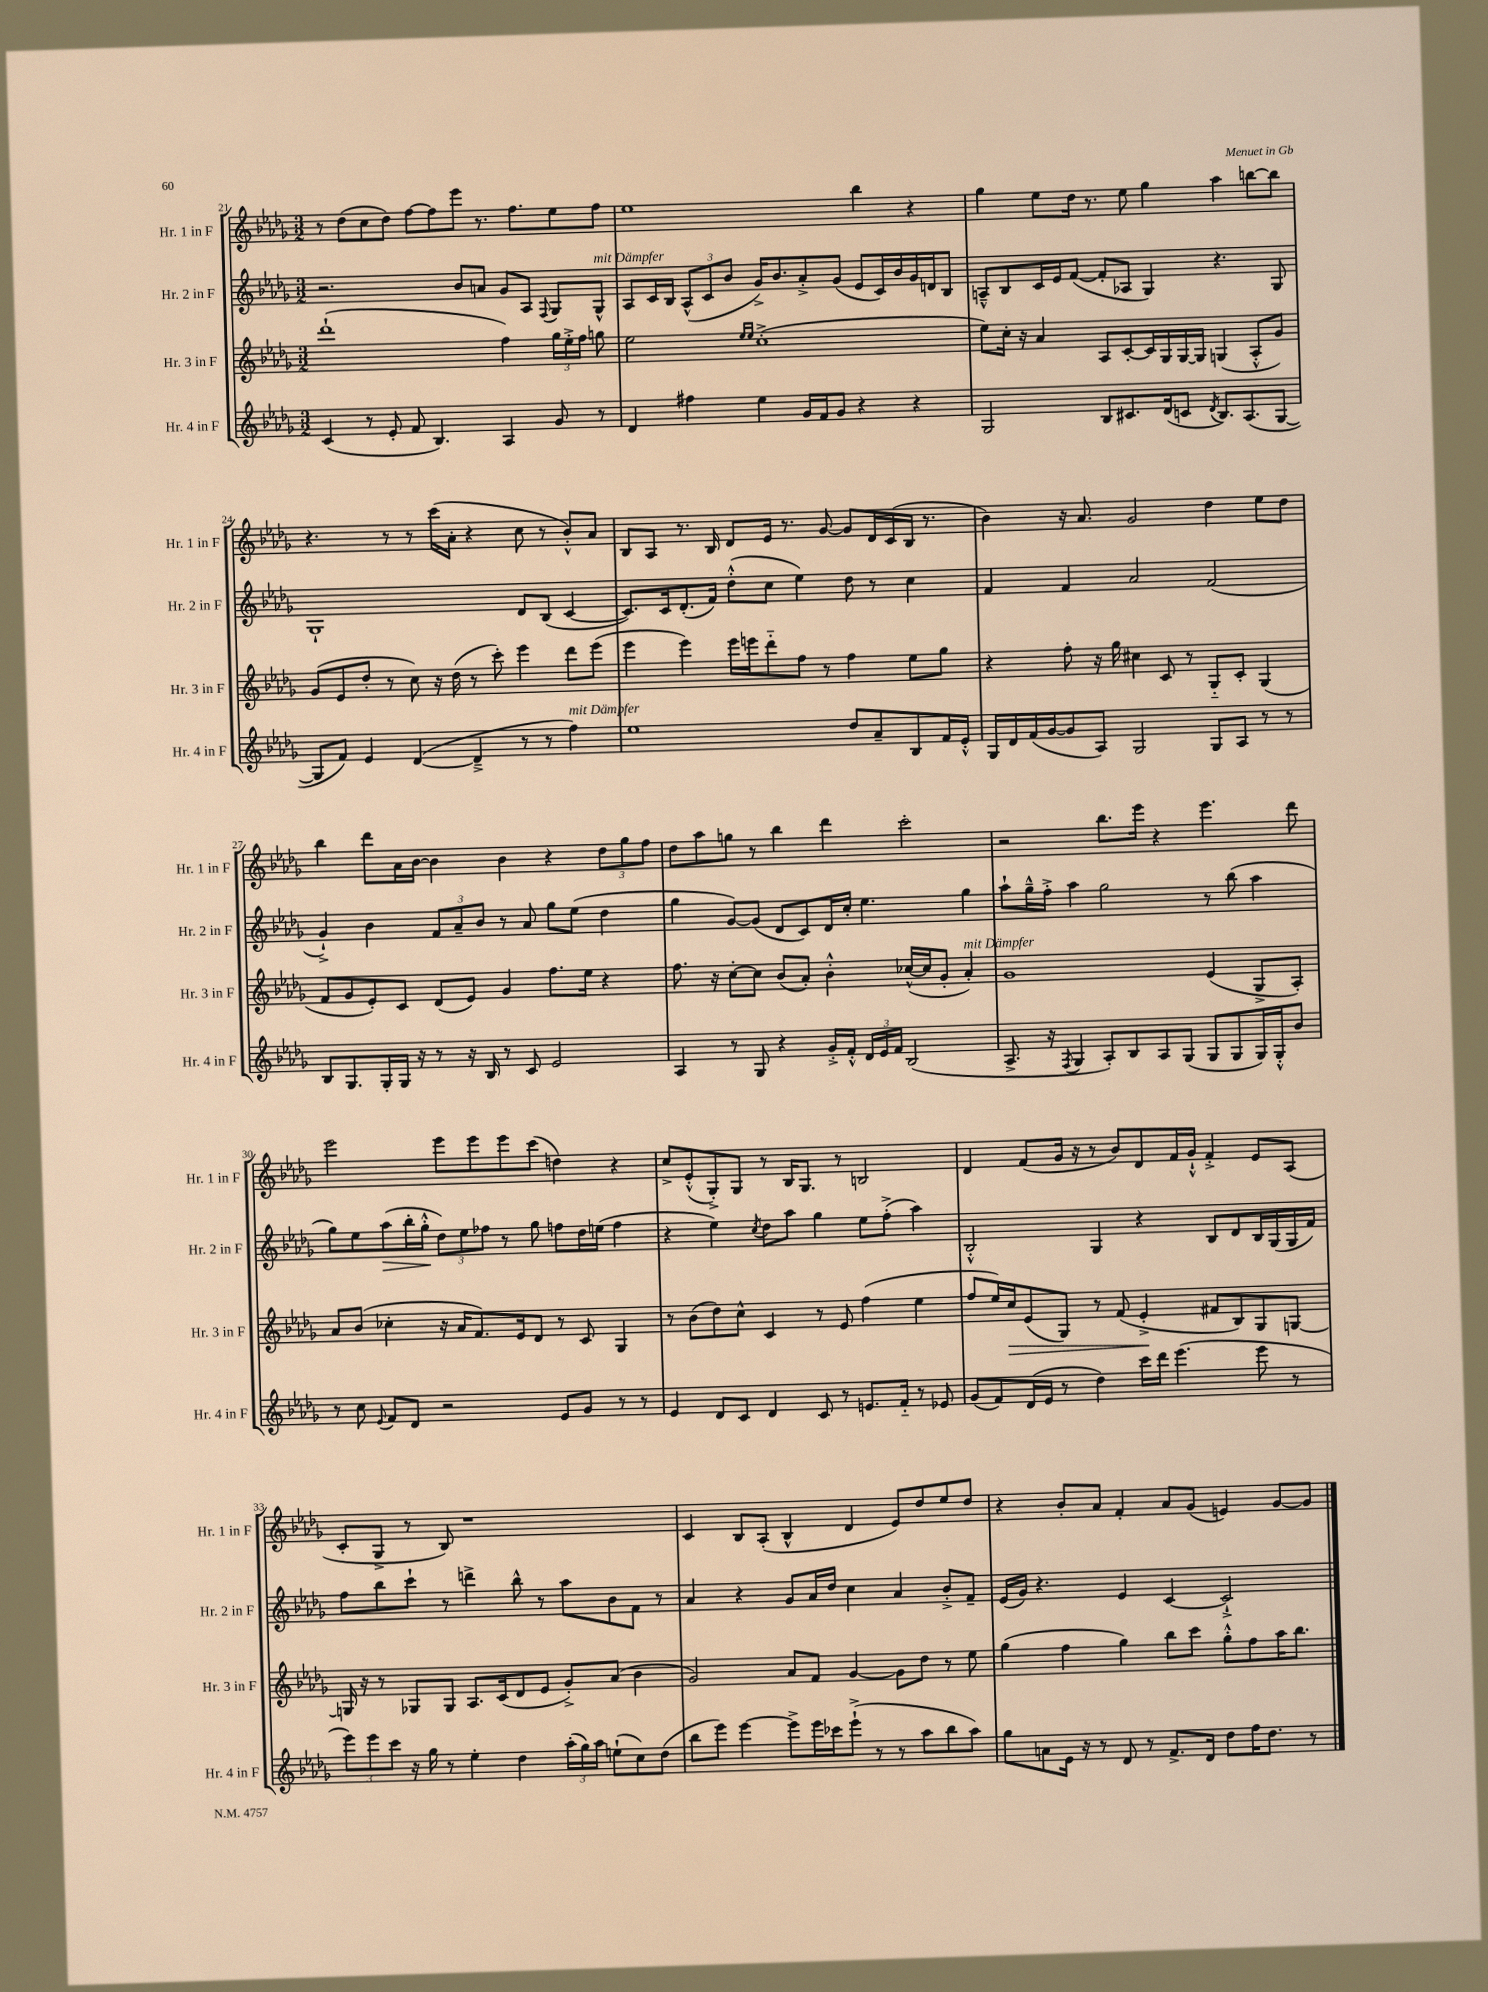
<<
\new StaffGroup <<
\new Staff = "s0" \with { instrumentName = "Hr. 1 in F" shortInstrumentName = "Hr. 1 in F" } {
    \clef treble \key des \major \numericTimeSignature \time 3/2
    \autoBeamOff r8 des''8[( c''8 des''8]) f''8[~ f''8 ees'''8] r8. f''8.[ ees''8 f''8] |
    ees''1 bes''4 r4 |
    ges''4 ees''8[ des''16] r8. ees''8 ges''4 aes''4 b''8[~ b''8] |
    r4. r8 r8 c'''16[( aes'16]-. r4 c''8 r8 bes'8[-.-^) aes'8] |
    bes8[ aes8] r8. bes16 des'8[ ees'16] r8. ges'8~ ges'8[ des'16 c'16( bes16] r8. |
    bes'4) r16 aes'8. ges'2 des''4 ees''8[ des''8] |
    bes''4 des'''8[ aes'16 bes'16]~ bes'4 bes'4 r4 \tuplet 3/2 { des''8[ ges''8 f''8] } |
    des''8[ aes''8 g''8] r8 bes''4 des'''4 c'''2-. |
    r2 bes''8.[ ees'''16] r4 ees'''4. des'''8 |
    ees'''2 ees'''8[ ees'''8 ees'''8 c'''8]( d''4) r4 |
    c''8[-> ees'8-.-^( ges8-.->) ges8] r8 bes16[ ges8.] r8 b2 |
    des'4 f'8[( ges'16] r16 r8 bes'8[) des'8 f'16 ges'16]-!-^ f'4-.-> ees'8[ aes8]( |
    c'8[-. ges8]-> r8 bes8) r1 |
    c'4 bes8[ aes8]-.( bes4-^ des'4 ees'8[) des''8 ees''8 des''8] |
    r4 bes'8[-. aes'8] f'4-. aes'8[ ges'8]( e'4) ges'8[~ ges'8] \bar "|." |
}
\new Staff = "s1" \with { instrumentName = "Hr. 2 in F" shortInstrumentName = "Hr. 2 in F" } {
    \clef treble \key des \major \numericTimeSignature \time 3/2
    \autoBeamOff r2. bes'8[ a'8] ges'8[ aes8] \appoggiatura { f8 } ges8[ ges8]-^^\markup { \italic "mit Dämpfer" } |
    aes8[ c'16 bes16] \tuplet 3/2 { aes8[-^( c'8 bes'8] } ges'16[->) bes'8. aes'8-.-> ges'8]( ees'8[ c'16) bes'16 ges'16 d'16 bes8] |
    a8[---^ bes8 c'16 ees'16 f'8]~( f'8[-. aes8] ges4) r4. ges8 |
    ges1-! des'8[ bes8]( c'4~ |
    c'8.[) c'16 des'8.-.( f'16]) des''8[-.-^( c''8] ees''4) des''8 r8 c''4 |
    f'4 f'4 aes'2 f'2( |
    ges'4-!->) bes'4 \tuplet 3/2 { f'8[ aes'8-- bes'8] } r8 aes'8 ges''8[ ees''8]( des''4 |
    ges''4 ges'8[~) ges'8]( des'8[ c'8) des'16 c''16]-. ees''4. ges''4 |
    aes''8[-! ges''16---^ f''16]-.-> aes''4 ges''2 r8 bes''8( aes''4 |
    ges''8[) ees''8 aes''8\>( bes''16-. ges''16]-.-^\! \tuplet 3/2 { des''8[) ees''8 fes''8] } r8 ges''8 f''8[ des''16 e''16]( f''4 |
    r4 ees''4) \acciaccatura { c''8 } des''8[ aes''8] ges''4 ees''8[ f''8]-.->( aes''4) |
    bes2-.-^ ges4 r4 bes8[ des'8 bes16 ges16( ges16 f'16]) |
    f''8[ bes''8 c'''8]-! r8 d'''4-> bes''8-^ r8 aes''8[ bes'8 f'8] r8 |
    aes'4 r4 ges'8[ aes'16 des''16] c''4 aes'4 bes'8[-.-> f'8]-- |
    ees'16[( ges'16]) r4. ees'4 c'4~ c'2-!-> \bar "|." |
}
\new Staff = "s2" \with { instrumentName = "Hr. 3 in F" shortInstrumentName = "Hr. 3 in F" } {
    \clef treble \key des \major \numericTimeSignature \time 3/2
    \autoBeamOff des'''1-!( f''4) \tuplet 3/2 { ges''16[ ees''16-.-> f''16] } g''8 |
    ees''2 \grace { ees''16[ ees''16] } c''1-.->( |
    ees''8[) c''16]-. r16 aes'4 aes8[ c'8~-. c'16 ges16 ges16~ ges16] g4( aes8[-.-^ ges'8]) |
    ges'8[( ees'8 des''8]-. r8 c''8) r16 des''16( r8 c'''8-.) ees'''4 des'''8[ ees'''8]( |
    ees'''4 ees'''4) ees'''16[ e'''16 des'''8-_ f''8] r8 f''4 ees''8[ ges''8] |
    r4 f''8-. r16 ges''16 cis''4 c'8 r8 ges8[-_ c'8]-. ges4( |
    f'8[ ges'8 ees'8-.) c'8] des'8[( ees'8]) ges'4 f''8.[ ees''16] r4 |
    f''8. r16 c''8[~-. c''8] bes'8[( aes'8]-.) bes'4-.-^ ces''16[~-^( ces''16 ges'8]-. aes'4-.^\markup { \italic "mit Dämpfer" }) |
    ges'1 ees'4( ges8[-> aes8]-.) |
    aes'8[ bes'8]( ces''4-. r16 aes'16[ f'8.) ees'16 des'8] r8 c'8 ges4 |
    r8 bes'8[( des''8) c''8]-^ c'4 r8 ees'8 f''4( ees''4 |
    f''8[ ees''16) c''16\> ees'8( ges8]) r8 f'8( ees'4-.->\! fis'8[ bes8) ges8 g8]~ |
    g16 r16 r8 ges8[ ges8] aes8.[ c'16( des'8 ees'8] ges'8[-.->) aes'8]( bes'4 |
    ges'2) aes'8[ f'8] ges'4~ ges'8[ des''8] r8 ees''8 |
    ges''4( f''4 ges''4) bes''8[ c'''8] ges''8[-.-^ f''8 aes''16 bes''8.] \bar "|." |
}
\new Staff = "s3" \with { instrumentName = "Hr. 4 in F" shortInstrumentName = "Hr. 4 in F" } {
    \clef treble \key des \major \numericTimeSignature \time 3/2
    \autoBeamOff c'4( r8 ees'8-. f'8 bes4.) aes4 ges'8 r8 |
    des'4 fis''4 ees''4 ges'16[ f'16 ges'8] r4 r4 |
    ges2 bes8[ cis'8. des'16( c'8] \acciaccatura { des'8 } bes8.[) aes8.( ges8]~ |
    ges8[ f'8]) ees'4 des'4~( des'4---> r8 r8 f''4^\markup { \italic "mit Dämpfer" }) |
    ees''1 des''8[ aes'8-- bes8 f'16 ees'16]-.-^ |
    ges16[ des'16 f'16( ges'16~ ges'8 aes8]) ges2 ges8[ aes8] r8 r8 |
    bes8[ ges8. ges16-. ges16] r16 r8 r16 bes16 r8 c'8 ees'2 |
    aes4 r8 ges8 r4 ges'16[-.-> f'16]-.-^ \tuplet 3/2 { des'16[ ees'16 f'16] } bes2( |
    aes8.-> r16 \acciaccatura { f8 } ges4 aes8[-.) bes8 aes8 ges8]( ges8[ ges8 ges16) ges16-.-^ bes'8] |
    r8 c''8 \appoggiatura { ees'8 } f'8[ des'8] r2 ees'8[ ges'8] r8 r8 |
    ees'4 des'8[ c'8] des'4 c'8 r8 e'8.[ f'16]-_ r8 ees'8 |
    ges'8[( f'8) des'16( ees'16] r8 des''4) c'''16[ des'''16] ees'''4.( ees'''8 r8 |
    \tuplet 3/2 { ees'''8[) ees'''8 c'''8] } r16 ges''16 r8 ees''4-. des''4 \tuplet 3/2 { aes''16[-.( ges''16) aes''16] } e''8[-!( c''8) des''8]( |
    bes''8[ ees'''8]) ees'''4~ ees'''8[-> ees'''16 ces'''16 ees'''8]-!->( r8 r8 aes''8[ bes''8 aes''8]) |
    ges''8[ a'8 ees'16] r16 r8 des'8 r8 f'8.[-> des'16] des''8[ f''16 des''8.] r8 \bar "|." |
}
>>
>>
\layout { \context { \Score currentBarNumber = #21 } }
